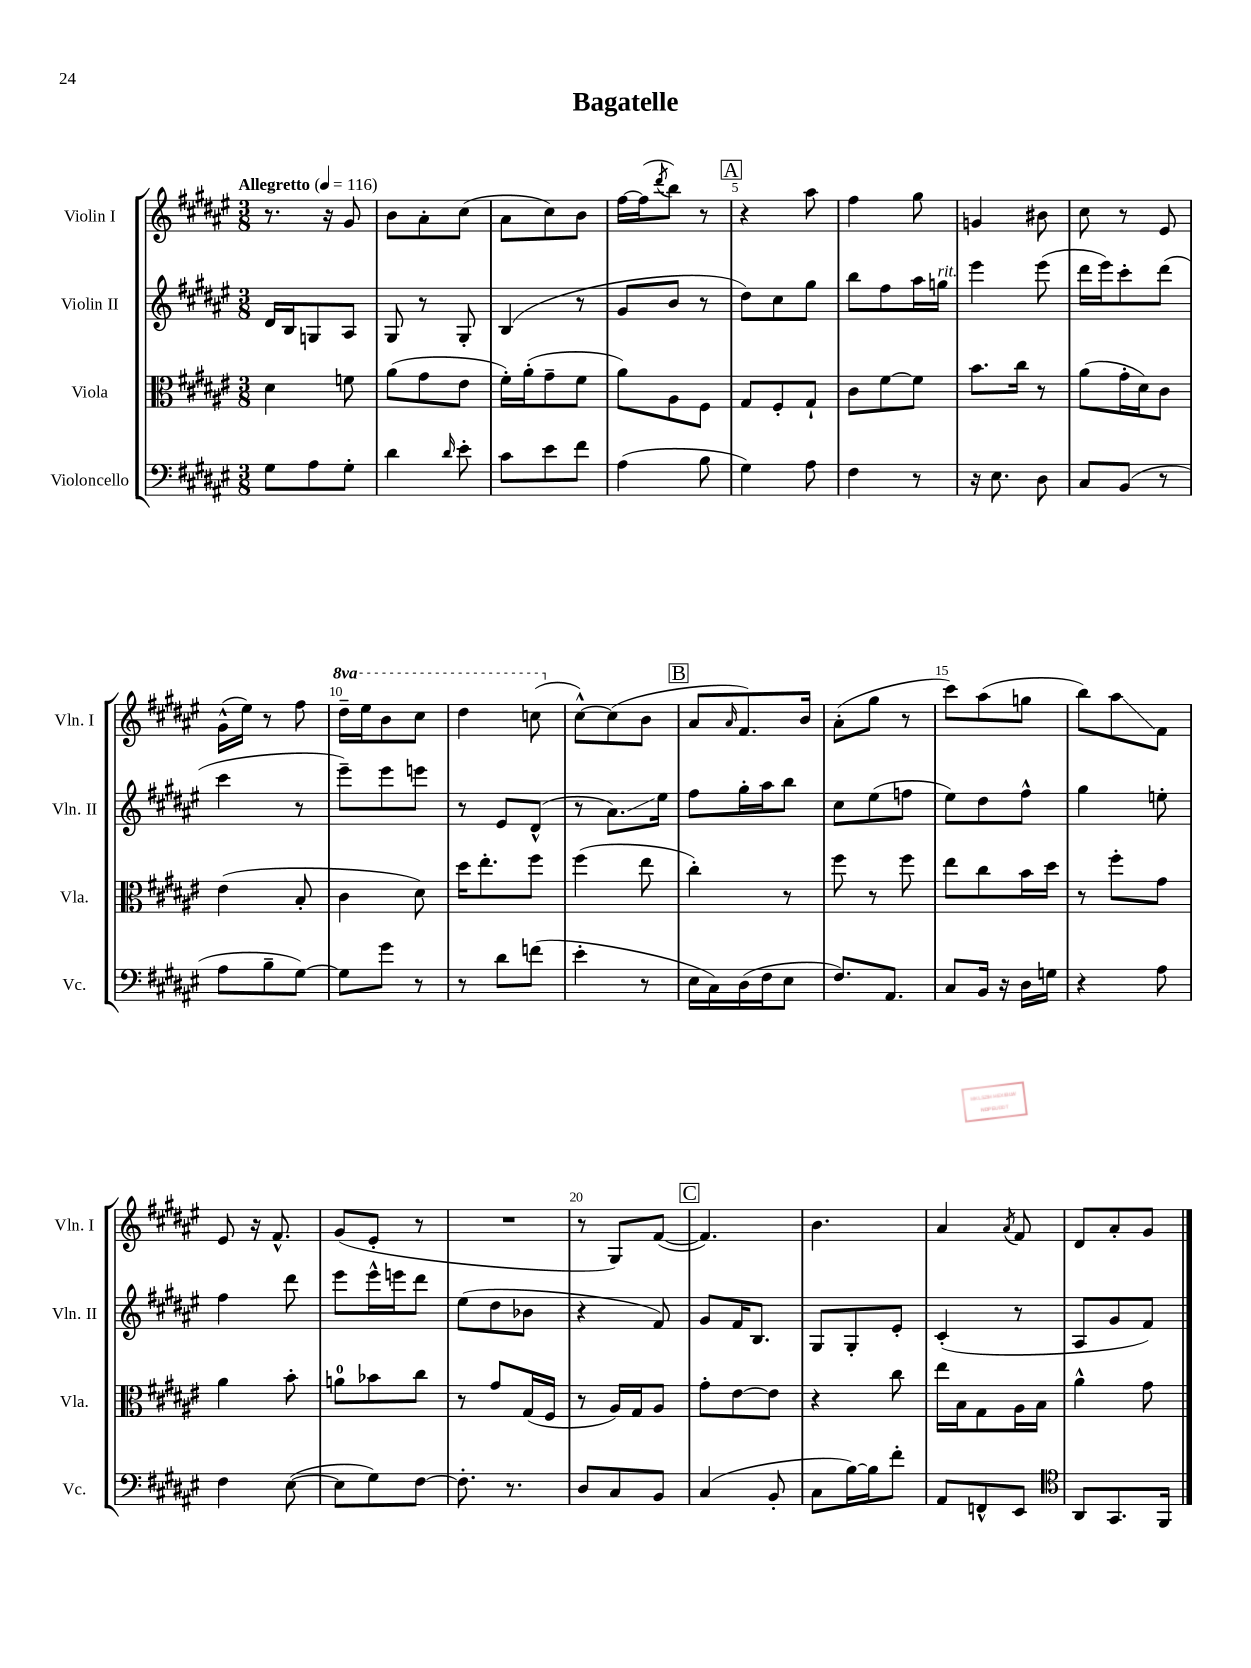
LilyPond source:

\header { title = "Bagatelle" }
<<
\new StaffGroup <<
\new Staff = "s0" \with { instrumentName = "Violin I" shortInstrumentName = "Vln. I" } {
    \clef treble \key fis \major \numericTimeSignature \time 3/8 \set Staff.ottavationMarkups = #ottavation-simple-ordinals \tempo "Allegretto" 4 = 116
    r8. r16 gis'8 |
    b'8 ais'8-. cis''8( |
    ais'8 cis''8) b'8 |
    fis''16~ fis''16( \acciaccatura { dis'''8 } b''8) r8 |
    \mark \markup { \box "A" } r4 ais''8 |
    fis''4 gis''8 |
    g'4 bis'8 |
    cis''8 r8 eis'8 |
    gis'16-^( eis''16) r8 fis''8 |
    \ottava #1 dis'''16-- eis'''16 b''8 cis'''8 |
    dis'''4 c'''8( \ottava #0 |
    cis''8~-^) cis''8( b'8 |
    \mark \markup { \box "B" } ais'8 \grace { ais'16 } fis'8.) b'16 |
    ais'8-.( gis''8 r8 |
    cis'''8) ais''8( g''8 |
    b''8) ais''8\glissando fis'8 |
    eis'8 r16 fis'8.-^ |
    gis'8( eis'8-. r8 |
    R4. |
    r8 gis8) fis'8~( |
    \mark \markup { \box "C" } fis'4.) |
    b'4. |
    ais'4 \acciaccatura { ais'8 } fis'8 |
    dis'8 ais'8-. gis'8 \bar "|." |
}
\new Staff = "s1" \with { instrumentName = "Violin II" shortInstrumentName = "Vln. II" } {
    \clef treble \key fis \major \numericTimeSignature \time 3/8
    dis'16 b16 g8 ais8 |
    gis8 r8 gis8-. |
    b4( r8 |
    gis'8 b'8 r8 |
    \mark \markup { \box "A" } dis''8) cis''8 gis''8 |
    b''8 fis''8 ais''16 g''16^\markup { \italic "rit." } |
    eis'''4 eis'''8( |
    dis'''16 eis'''16) cis'''8-. dis'''8( |
    cis'''4 r8 |
    eis'''8--) eis'''8 e'''8 |
    r8 eis'8 dis'8-^( |
    r8 ais'8.\glissando) eis''16 |
    \mark \markup { \box "B" } fis''8 gis''16-. ais''16 b''8 |
    cis''8 eis''8( f''8 |
    eis''8) dis''8 fis''8-^ |
    gis''4 e''8-. |
    fis''4 dis'''8 |
    eis'''8 eis'''16-^ e'''16 dis'''8 |
    eis''8( dis''8 bes'8 |
    r4 fis'8) |
    \mark \markup { \box "C" } gis'8 fis'16 b8. |
    gis8 gis8-. eis'8-. |
    cis'4-.( r8 |
    ais8 gis'8 fis'8) \bar "|." |
}
\new Staff = "s2" \with { instrumentName = "Viola" shortInstrumentName = "Vla." } {
    \clef alto \key fis \major \numericTimeSignature \time 3/8
    dis'4 f'8 |
    ais'8( gis'8 eis'8 |
    fis'16-.) ais'16-.( gis'8-- fis'8 |
    ais'8) ais8 fis8 |
    \mark \markup { \box "A" } gis8 fis8-. gis8-! |
    cis'8 fis'8~ fis'8 |
    b'8. cis''16 r8 |
    ais'8( gis'16-. dis'16) cis'8 |
    eis'4( b8-. |
    cis'4 dis'8) |
    dis''16 eis''8.-. fis''8 |
    fis''4( eis''8 |
    \mark \markup { \box "B" } cis''4-.) r8 |
    fis''8 r8 fis''8 |
    eis''8 cis''8 b'16 dis''16 |
    r8 fis''8-. gis'8 |
    ais'4 b'8-. |
    a'8-0 bes'8 cis''8 |
    r8 gis'8 gis16( fis16 |
    r8 ais16) gis16 ais8 |
    \mark \markup { \box "C" } gis'8-. eis'8~ eis'8 |
    r4 cis''8 |
    eis''16 b16 gis8 ais16 b16 |
    ais'4-^ gis'8 \bar "|." |
}
\new Staff = "s3" \with { instrumentName = "Violoncello" shortInstrumentName = "Vc." } {
    \clef bass \key fis \major \numericTimeSignature \time 3/8
    gis8 ais8 gis8-. |
    dis'4 \grace { dis'16 } eis'8-. |
    cis'8 eis'8 fis'8 |
    ais4( b8 |
    \mark \markup { \box "A" } gis4) ais8 |
    fis4 r8 |
    r16 eis8. dis8 |
    cis8 b,8( r8 |
    ais8 b8-- gis8~) |
    gis8 gis'8 r8 |
    r8 dis'8 f'8( |
    eis'4-. r8 |
    \mark \markup { \box "B" } eis16 cis16) dis16( fis16 eis8 |
    fis8.) ais,8. |
    cis8 b,16 r16 dis16 g16 |
    r4 ais8 |
    fis4 eis8~( |
    eis8 gis8) fis8~ |
    fis8.-. r8. |
    dis8 cis8 b,8 |
    \mark \markup { \box "C" } cis4( b,8-. |
    cis8 b16~) b16 fis'8-. |
    ais,8 f,8-^ eis,8 |
    \clef tenor ais,8 gis,8. fis,16 \bar "|." |
}
>>
>>
\layout { \context { \Score \override BarNumber.break-visibility = ##(#f #t #t) barNumberVisibility = #(every-nth-bar-number-visible 5) } }
